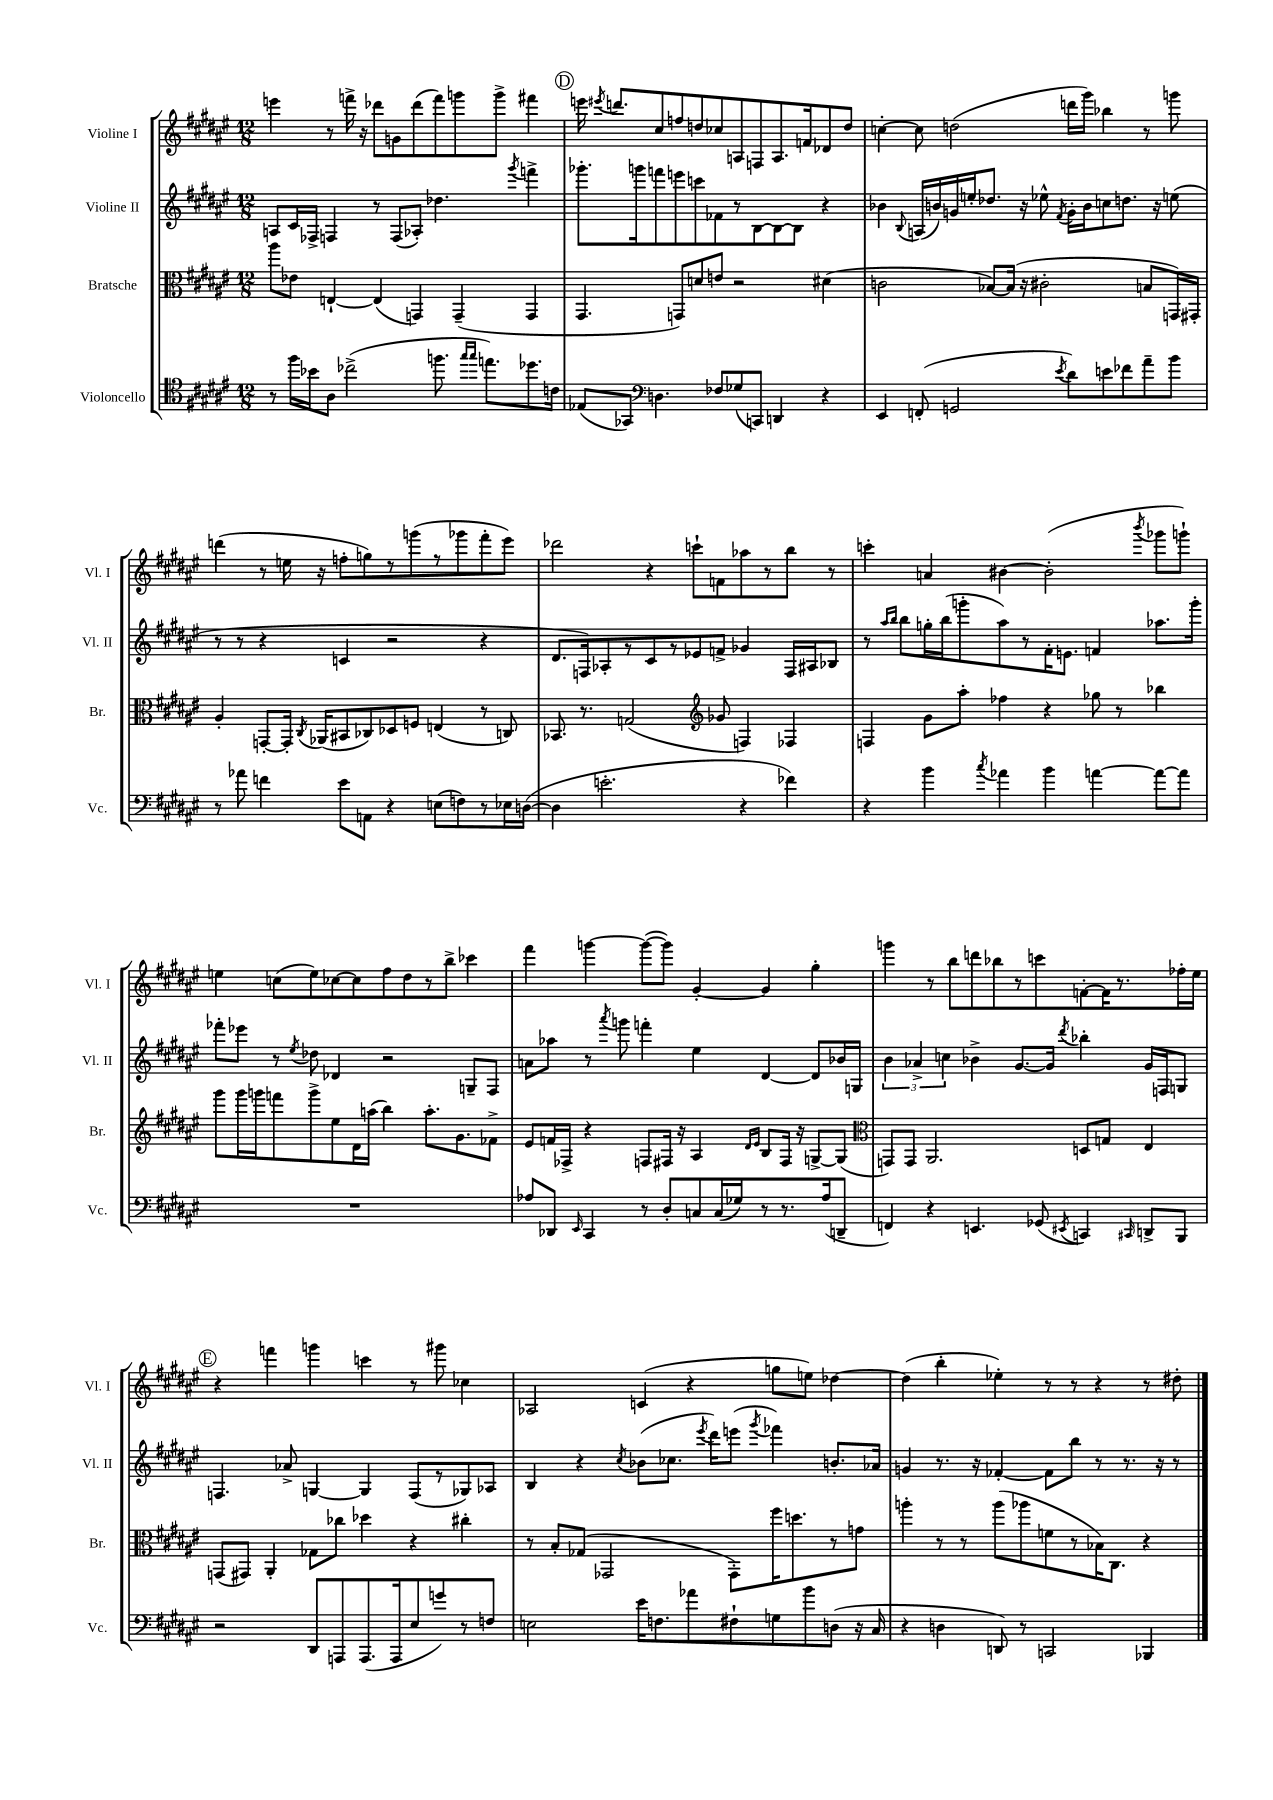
<<
\new StaffGroup <<
\new Staff = "s0" \with { instrumentName = "Violine I" shortInstrumentName = "Vl. I" } {
    \clef treble \key fis \major \numericTimeSignature \time 12/8
    \autoBeamOff e'''4 r8 f'''16-> r16 des'''8[ g'8 des'''8( f'''8) g'''8 g'''8]-> fis'''4 |
    \mark \markup { \circle "D" } e'''16 \acciaccatura { eis'''8 } d'''8.[ cis''8 f''8 d''8 ces''8 a8 f8 a8. f'16 des'8 d''8] |
    c''4~-. c''8 d''2( d'''16[ gis'''16]) bes''4 r8 g'''8 |
    d'''4( r8 e''16 r16 f''8[-. g''8) r8 g'''8( r8 ges'''8 fis'''8-. eis'''8]) |
    des'''2 r4 c'''8[-! f'8 aes''8 r8 b''8] r8 |
    c'''4-. a'4 bis'4~ bis'2-.( \acciaccatura { b'''8 } ges'''8[ g'''8]-!) |
    e''4 c''8[( e''8) ces''8~ ces''8 fis''8 dis''8 r8 b''8]-> ces'''4 |
    fis'''4 g'''4~ g'''8[~( g'''8]) gis'4~-. gis'4 gis''4-. |
    g'''4 r8 b''8[ d'''8 bes''8 r8 c'''8 f'8~-. f'16 r8. fes''16-. eis''16] |
    \mark \markup { \circle "E" } r4 f'''4 g'''4 c'''4 r8 gis'''8 ces''4 |
    aes2 c'4( r4 g''8[ e''8]) des''4~ |
    des''4( b''4-. ees''4-.) r8 r8 r4 r8 dis''8-. \bar "|." |
}
\new Staff = "s1" \with { instrumentName = "Violine II" shortInstrumentName = "Vl. II" } {
    \clef treble \key fis \major \numericTimeSignature \time 12/8
    \autoBeamOff a8[ cis'16 fes16]-> f4 r8 f8[( aes8]-.) des''4. \acciaccatura { gis'''8 } f'''4-> |
    \mark \markup { \circle "D" } ges'''8.[-. g'''16 f'''8 e'''8 c'''8 fes'8 r8 b8~ b8~ b8] r4 |
    bes'4 \appoggiatura { b8 } a16[( b'16) g'16 e''16-. des''8.] r16 ees''8-^ \acciaccatura { fis'8 } g'16[-. b'16 c''8 d''8.] r16 e''8( |
    r8 r8 r4 c'4 r2 r4 |
    dis'8.[ f16) aes8-. r8 cis'8 r8 ees'8 f'8]-> ges'4 f16[ ais16 bes8] |
    r8 \grace { ais''16[ b''16] } b''8[ g''16-. b''16( g'''8-. ais''8) r8 fis'16-. e'8.] f'4 aes''8.[ g'''16]-. |
    fes'''8[-. ees'''8] r8 \acciaccatura { eis''8 } des''8 des'4 r2 g8[-- fis8] |
    a'8[ aes''8] r8 \acciaccatura { ais'''8 } g'''8 f'''4-. eis''4 dis'4~ dis'8[ bes'16 g16] |
    \tuplet 3/2 { b'4 aes'4-> c''4 } bes'4-> gis'8.[~ gis'16] \acciaccatura { dis'''8 } bes''4-. gis'16[ f16 g8] |
    \mark \markup { \circle "E" } f4. aes'8-> g4~ g4 f8[( r8 ges8) aes8] |
    b4 r4 \acciaccatura { cis''8 } bes'8[( ces''8.] \acciaccatura { eis'''8 } dis'''16[) e'''8]( \acciaccatura { gis'''8 } fes'''4) b'8.[-. aes'16] |
    g'4 r8. r16 fes'4~-. fes'8[ b''8] r8 r8. r16 r8 \bar "|." |
}
\new Staff = "s2" \with { instrumentName = "Bratsche" shortInstrumentName = "Br." } {
    \clef alto \key fis \major \numericTimeSignature \time 12/8
    \autoBeamOff ais''8[ ees'8] e4~-! e4( g,4) g,4--( g,4 |
    \mark \markup { \circle "D" } gis,4. g,8[) d'8 e'8] r2 dis'4( |
    c'2 bes8[~) bes16]( r16 cis'2-. b8[ g,16) gis,16]-. |
    ais4-. g,8[~-. g,16]-. \acciaccatura { cis8 } aes,16[( bis,8 ces8) des8 f8] e4( r8 c8) |
    bes,8. r8. g2( \clef treble ges'8 f4) fes4 |
    f4 gis'8[ ais''8]-. fes''4 r4 ges''8 r8 bes''4 |
    gis'''8[ gis'''16 g'''16 f'''8 g'''8-> eis''8 dis'16 a''16]( b''4) a''8.[-. gis'8. fes'8]-> |
    eis'8[ f'16 fes16]-> r4 f8[ fis16] r16 ais4 \grace { dis'16[ eis'16] } b8[ fis16] r16 g8[~-> g8]( |
    \clef alto g,8[) g,8] ais,2. d8[ g8] eis4 |
    \mark \markup { \circle "E" } g,8[( gis,8]) ais,4-. ges8[ ces''8] des''4 r4 cis''4-. |
    r8 b8[-. ges8]( ges,2 ges,8[-.) fis''16 d''8. r8 g'8] |
    a''4-. r8 r8 a''8[( aes''8 f'8 r8 bes16) cis8.] r4 \bar "|." |
}
\new Staff = "s3" \with { instrumentName = "Violoncello" shortInstrumentName = "Vc." } {
    \clef tenor \key fis \major \numericTimeSignature \time 12/8
    \autoBeamOff r8 fis''16[ bes'16 ais8] ces''2->( f''8. \grace { gis''16[ gis''16] } e''8.[) des''8. c'16] |
    \mark \markup { \circle "D" } ees8[( ges,8]) \clef bass d4. fes8[ ges8( c,8]) d,4 r4 |
    eis,4 f,8-.( g,2 \acciaccatura { eis'8 } dis'8[) e'8 fes'8 ais'8-- b'8] |
    r8 aes'8 f'4 eis'8[ a,8] r4 e8[( f8) r8 ees16 d16]~( |
    d4 e'2.-. r4 fes'4) |
    r4 b'4 \acciaccatura { cis''8 } aes'4 b'4 a'4~ a'8[~ a'8] |
    R1. |
    aes8[ des,8] \grace { eis,16 } cis,4 r8 dis8[-. c8 c16( ges16) r8 r8. aes16( d,8]-- |
    f,4) r4 e,4. ges,8( \acciaccatura { eis,8 } c,4) \grace { cis,16 } d,8[-> b,,8] |
    \mark \markup { \circle "E" } r2 dis,8[ a,,8 a,,8.( a,,16 eis8 g'8) r8 f8] |
    e2 eis'16[ f8. aes'8 fis8-! g8 b'8 d8]( r16 cis16 |
    r4 d4 d,8) r8 c,2 bes,,4 \bar "|." |
}
>>
>>
\layout { \context { \Score \remove "Bar_number_engraver" } }
